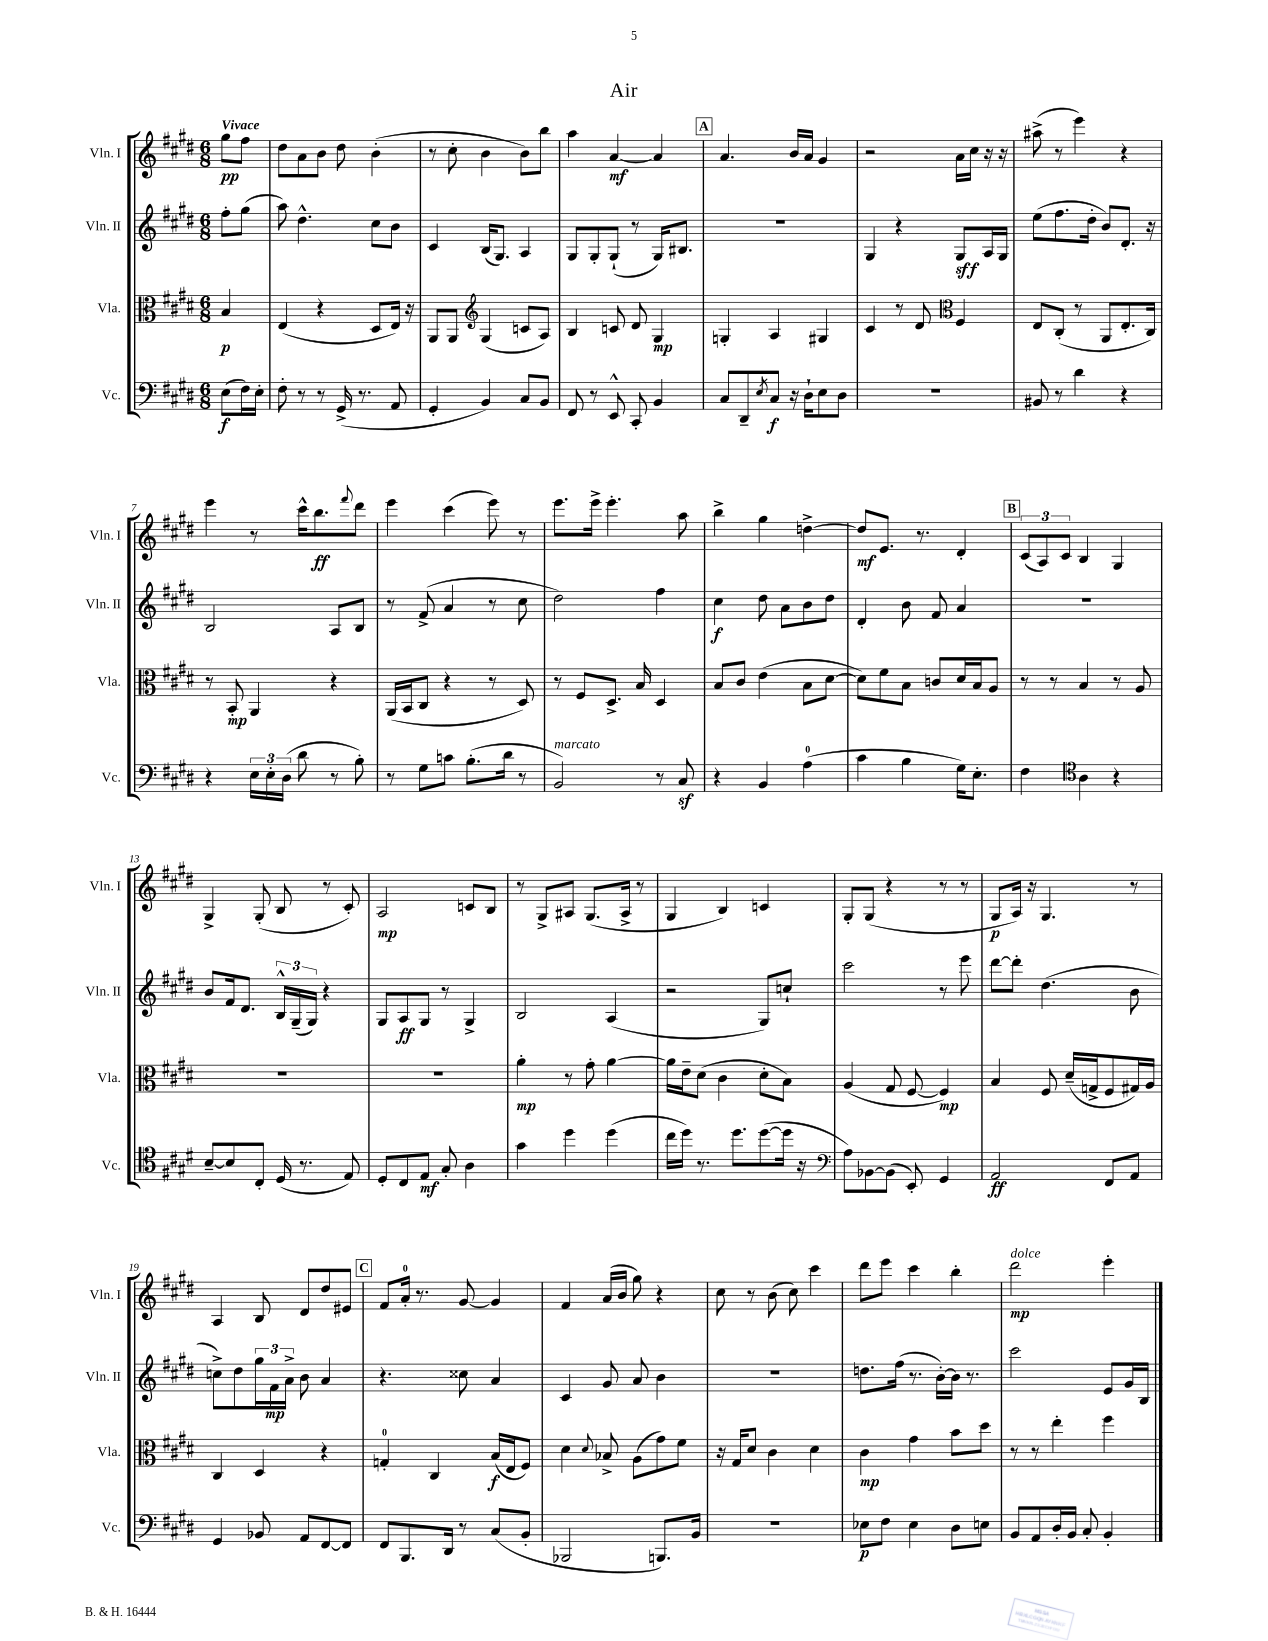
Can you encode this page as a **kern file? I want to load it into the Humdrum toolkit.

**kern	**dynam	**kern	**dynam	**kern	**dynam	**kern	**dynam
*part4	*part4	*part3	*part3	*part2	*part2	*part1	*part1
*staff4	*staff4	*staff3	*staff3	*staff2	*staff2	*staff1	*staff1
*I"Vc.	*	*I"Vla.	*	*I"Vln. II	*	*I"Vln. I	*
*I'Vc.	*	*I'Vla.	*	*I'Vln. II	*	*I'Vln. I	*
*clefF4	*	*clefC3	*	*clefG2	*	*clefG2	*
*k[f#c#g#d#]	*	*k[f#c#g#d#]	*	*k[f#c#g#d#]	*	*k[f#c#g#d#]	*
*M6/8	*	*M6/8	*	*M6/8	*	*M6/8	*
=	=	=	=	=	=	=	=
!	!	!	!	!	!	!LO:TX:a:B:t=Vivace	!
(8E\L	f	4B/	p	8ff#'\L	.	8gg#\L	pp
16F#\L)	.	.	.	(8gg#\J	.	8ff#\J	.
16E'\JJ	.	.	.	.	.	.	.
=1	=1	=1	=1	=1	=1	=1	=1
8F#'\	.	(4E/	.	8aa\)	.	8dd#\L	.
8r	.	.	.	4.dd#^^\	.	8a\	.
8r	.	4r	.	.	.	8b\J	.
(16GG#^/	.	.	.	.	.	8dd#\	.
8.r	.	.	.	.	.	.	.
.	.	8D#/L	.	8cc#\L	.	(4b'\	.
8AA/	.	16E/Jk)	.	8b\J	.	.	.
.	.	16r	.	.	.	.	.
=2	=2	=2	=2	=2	=2	=2	=2
4GG#'/	.	8AA/L	.	4c#/	.	8r	.
.	.	8AA/J	.	.	.	8cc#'\	.
*	*	*clefG2	*	*	*	*	*
4BB/)	.	(4G#/	.	(16B/KL	.	4b\	.
.	.	.	.	8.G#/J)	.	.	.
8C#/L	.	8cn/L	.	4A/	.	8b\L)	.
8BB/J	.	8A/J)	.	.	.	8bb\J	.
=3	=3	=3	=3	=3	=3	=3	=3
8FF#/	.	4B/	.	8G#/L	.	4aa\	.
8r	.	.	.	8G#'/	.	.	.
8EE^^/	.	8cn/	.	(8G#`/J	.	[4a/	mf
8CC#'/	.	8d#/	.	8r	.	.	.
4BB/	.	4G#/	mp	16G#/KL)	.	4a/]	.
.	.	.	.	8.B#X/J	.	.	.
!!LO:REH:place=s1:t=A
=4	=4	=4	=4	=4	=4	=4	=4
8C#/L	.	4Gn'/	.	2.r	.	4.a/	.
8DD#~/	.	.	.	.	.	.	.
8qE/	.	.	.	.	.	.	.
8C#/J	f	4A/	.	.	.	.	.
16r	.	.	.	.	.	16b/LL	.
16D#`\KL	.	.	.	.	.	16a/JJ	.
8E\	.	4G#X/	.	.	.	4g#/	.
8D#\J	.	.	.	.	.	.	.
=5	=5	=5	=5	=5	=5	=5	=5
2.r	.	4c#/	.	4G#/	.	2r	.
.	.	8r	.	4r	.	.	.
.	.	8d#/	.	.	.	.	.
*	*	*clefC3	*	*	*	*	*
.	.	4F#/	.	8G#/L	sff	16a\LL	.
.	.	.	.	.	.	16cc#\JJ	.
.	.	.	.	16A/L	.	16r	.
.	.	.	.	16G#/JJ	.	16r	.
=6	=6	=6	=6	=6	=6	=6	=6
8BB#X/	.	8E/L	.	(8ee\L	.	(8aa#X^\	.
8r	.	(8C#'/J	.	8.ff#\	.	8r	.
4d#\	.	8r	.	.	.	4eee\)	.
.	.	.	.	16dd#'\Jk	.	.	.
.	.	8AA/L	.	8b/L)	.	.	.
4r	.	8.E'/	.	8.d#'/J	.	4r	.
.	.	16C#/Jk)	.	16r	.	.	.
!!LO:LB:g=z
=7	=7	=7	=7	=7	=7	=7	=7
4r	.	8r	.	2B/	.	4eee\	.
.	.	8BB'/	mp	.	.	.	.
24E\LL	.	4AA/	.	.	.	8r	.
24E'\	.	.	.	.	.	.	.
(24D#\JJ	.	.	.	.	.	.	.
8d#\	.	.	.	.	.	16ccc#^^\KL	.
.	.	.	.	.	.	8.bb\	ff
8r	.	4r	.	8A/L	.	.	.
.	.	.	.	.	.	8qqfff#/	.
8B'\)	.	.	.	8B/J	.	8ddd#\J	.
=8	=8	=8	=8	=8	=8	=8	=8
8r	.	(16AA/LL	.	8r	.	4eee\	.
.	.	16BB/J	.	.	.	.	.
8G#\L	.	8C#/J	.	(8f#^/	.	.	.
8cn\J	.	4r	.	4a/	.	(4ccc#\	.
(8.B'\L	.	.	.	.	.	.	.
.	.	8r	.	8r	.	8eee\)	.
16d#\Jk	.	.	.	.	.	.	.
8r	.	8D#/)	.	8cc#\	.	8r	.
=9	=9	=9	=9	=9	=9	=9	=9
!LO:TX:a:i:t=marcato	!	!	!	!	!	!	!
2BB/)	.	8r	.	2dd#\)	.	8.eee\L	.
.	.	8F#/L	.	.	.	.	.
.	.	.	.	.	.	16eee^\Jk	.
.	.	8.D#^/J	.	.	.	4.eee'\	.
.	.	16B/	.	.	.	.	.
8r	.	4D#/	.	4ff#\	.	.	.
8C#z/	.	.	.	.	.	8aa\	.
=10	=10	=10	=10	=10	=10	=10	=10
4r	.	8B/L	.	4cc#\	f	4bb^\	.
.	.	8c#/J	.	.	.	.	.
4BB/	.	(4e\	.	8dd#\	.	4gg#\	.
.	.	.	.	8a\L	.	.	.
(4A\	.	8B\L	.	8b\	.	[4ddn^\	.
.	.	[8d#\J	.	8dd#\J	.	.	.
=11	=11	=11	=11	=11	=11	=11	=11
4c#\	.	8d#\L])	.	4d#'/	.	8dd/L]	mf
.	.	8f#\	.	.	.	8.e/J	.
4B\	.	8B\J	.	8b\	.	.	.
.	.	.	.	.	.	8.r	.
.	.	8cn/L	.	8f#/	.	.	.
16G#\KL)	.	16d#/L	.	4a/	.	4d#'/	.
8.E'\J	.	16B/J	.	.	.	.	.
.	.	8A/J	.	.	.	.	.
!!LO:REH:place=s1:t=B
=12	=12	=12	=12	=12	=12	=12	=12
4F#\	.	8r	.	2.r	.	(12c#/L	.
.	.	.	.	.	.	12A/)	.
.	.	8r	.	.	.	.	.
.	.	.	.	.	.	12c#/J	.
*clefC4	*	*	*	*	*	*	*
4A\	.	4B/	.	.	.	4B/	.
4r	.	8r	.	.	.	4G#/	.
.	.	8A/	.	.	.	.	.
!!LO:LB:g=z
=13	=13	=13	=13	=13	=13	=13	=13
[8B~/L	.	2.r	.	8b/L	.	4G#^/	.
8B/]	.	.	.	16f#/k	.	.	.
.	.	.	.	8.d#/J	.	.	.
8C#'/J	.	.	.	.	.	(8G#'/	.
(16D#/	.	.	.	24B^^/LL	.	8B/	.
.	.	.	.	(24G#~/	.	.	.
8.r	.	.	.	.	.	.	.
.	.	.	.	24G#/JJ)	.	.	.
.	.	.	.	4r	.	8r	.
8E/)	.	.	.	.	.	8c#'/)	.
=14	=14	=14	=14	=14	=14	=14	=14
8D#'/L	.	2.r	.	8G#/L	.	2A/	mp
8C#/	.	.	.	8A/	ff	.	.
8E/J	mf	.	.	8G#/J	.	.	.
8G#'/	.	.	.	8r	.	.	.
4A\	.	.	.	4G#^/	.	8cn/L	.
.	.	.	.	.	.	8B/J	.
=15	=15	=15	=15	=15	=15	=15	=15
4g#\	.	4a'\	mp	2B/	.	8r	.
.	.	.	.	.	.	8G#^/L	.
4dd#\	.	8r	.	.	.	8A#X/J	.
.	.	8g#'\	.	.	.	(8.G#/L	.
(4dd#\	.	[4a\	.	(4A/	.	.	.
.	.	.	.	.	.	16A#^/Jk	.
.	.	.	.	.	.	8r	.
=16	=16	=16	=16	=16	=16	=16	=16
16cc#\LL	.	16a\LL]	.	2r	.	4G#/	.
16dd#\JJ)	.	16e~\J	.	.	.	.	.
8.r	.	(8d#\J	.	.	.	.	.
.	.	4c#\	.	.	.	4B/)	.
8.dd#\L	.	.	.	.	.	.	.
([8dd#\	.	8d#'\L	.	8G#/L)	.	4cn/	.
16dd#\Jk]	.	8B\J)	.	8ccn`/J	.	.	.
16r	.	.	.	.	.	.	.
=17	=17	=17	=17	=17	=17	=17	=17
*clefF4	*	*	*	*	*	*	*
8A\L)	.	(4A/	.	2ccc#\	.	8G#'/L	.
[8BB-X\	.	.	.	.	.	(8G#/J	.
(8BB-\J]	.	8G#/	.	.	.	4r	.
8EE'/)	.	[8F#/	.	.	.	.	.
4GG#/	.	4F#/])	mp	8r	.	8r	.
.	.	.	.	8eee\	.	8r	.
=18	=18	=18	=18	=18	=18	=18	=18
2AA/	ff	4B/	.	[8ddd#\L	.	8G#/L	p
.	.	.	.	8ddd#'\J]	.	16A/Jk)	.
.	.	.	.	.	.	16r	.
.	.	8F#/	.	(4.dd#\	.	4.G#/	.
.	.	(16d#~/LL	.	.	.	.	.
.	.	16Gn^/J	.	.	.	.	.
8FF#/L	.	8F#/	.	.	.	.	.
8AA/J	.	16G#X/L)	.	8b\	.	8r	.
.	.	16A/JJ	.	.	.	.	.
!!LO:LB:g=z
=19	=19	=19	=19	=19	=19	=19	=19
4GG#/	.	4C#/	.	8ccn^\L)	.	4A/	.
.	.	.	.	8dd#\	.	.	.
8BB-X/	.	4D#/	.	24gg#\L	.	8B/	.
.	.	.	.	24f#\	mp	.	.
.	.	.	.	24a^\JJ	.	.	.
8AA/L	.	.	.	8b\	.	8d#/L	.
[8FF#/	.	4r	.	4a/	.	8dd#/	.
8FF#/J]	.	.	.	.	.	8e#X/J	.
!!LO:REH:place=s1:t=C
=20	=20	=20	=20	=20	=20	=20	=20
8FF#/L	.	4Gn'/	.	4.r	.	8f#/L	.
8.BBB/	.	.	.	.	.	16a'/Jk	.
.	.	.	.	.	.	8.r	.
.	.	4C#/	.	.	.	.	.
16DD#/Jk	.	.	.	.	.	.	.
8r	.	.	.	8cc##X\	.	[8g#/	.
(8C#/L	.	(16B/LL	f	4a/	.	4g#/]	.
.	.	16E/J	.	.	.	.	.
8BB'/J	.	8F#/J)	.	.	.	.	.
=21	=21	=21	=21	=21	=21	=21	=21
2BBB-X/	.	4d#\	.	4c#/	.	4f#/	.
.	.	8qqd#/	.	.	.	.	.
.	.	8B-X^/	.	8g#/	.	(16a/LL	.
.	.	.	.	.	.	16b/JJ	.
.	.	(8A\L	.	8a/	.	8gg#\)	.
8.BBBn/L)	.	8g#\)	.	4b\	.	4r	.
.	.	8f#\J	.	.	.	.	.
16BB/Jk	.	.	.	.	.	.	.
=22	=22	=22	=22	=22	=22	=22	=22
2.r	.	16r	.	2.r	.	8cc#\	.
.	.	16G#/KL	.	.	.	.	.
.	.	8d#/J	.	.	.	8r	.
.	.	4c#\	.	.	.	(8b\	.
.	.	.	.	.	.	8cc#\)	.
.	.	4d#\	.	.	.	4ccc#\	.
=23	=23	=23	=23	=23	=23	=23	=23
8E-X\L	p	4c#\	mp	8.ddn\L	.	8ddd#\L	.
8F#\J	.	.	.	.	.	8eee\J	.
.	.	.	.	(16ff#\Jk	.	.	.
4E-\	.	4g#\	.	8.r	.	4ccc#\	.
.	.	.	.	[16b'\LL)	.	.	.
8D#\L	.	8b\L	.	16b\JJ]	.	4bb'\	.
.	.	.	.	8.r	.	.	.
8En\J	.	8dd#\J	.	.	.	.	.
=24	=24	=24	=24	=24	=24	=24	=24
!	!	!	!	!	!	!LO:TX:a:i:t=dolce	!
8BB/L	.	8r	.	2ccc#\	.	2ddd#\	mp
8AA/	.	8r	.	.	.	.	.
16D#'/L	.	4ee'\	.	.	.	.	.
16BB/JJ	.	.	.	.	.	.	.
8C#'/	.	.	.	.	.	.	.
4BB'/	.	4ff#\	.	8e/L	.	4eee'\	.
.	.	.	.	16g#/L	.	.	.
.	.	.	.	16B/JJ	.	.	.
==	==	==	==	==	==	==	==
*-	*-	*-	*-	*-	*-	*-	*-
